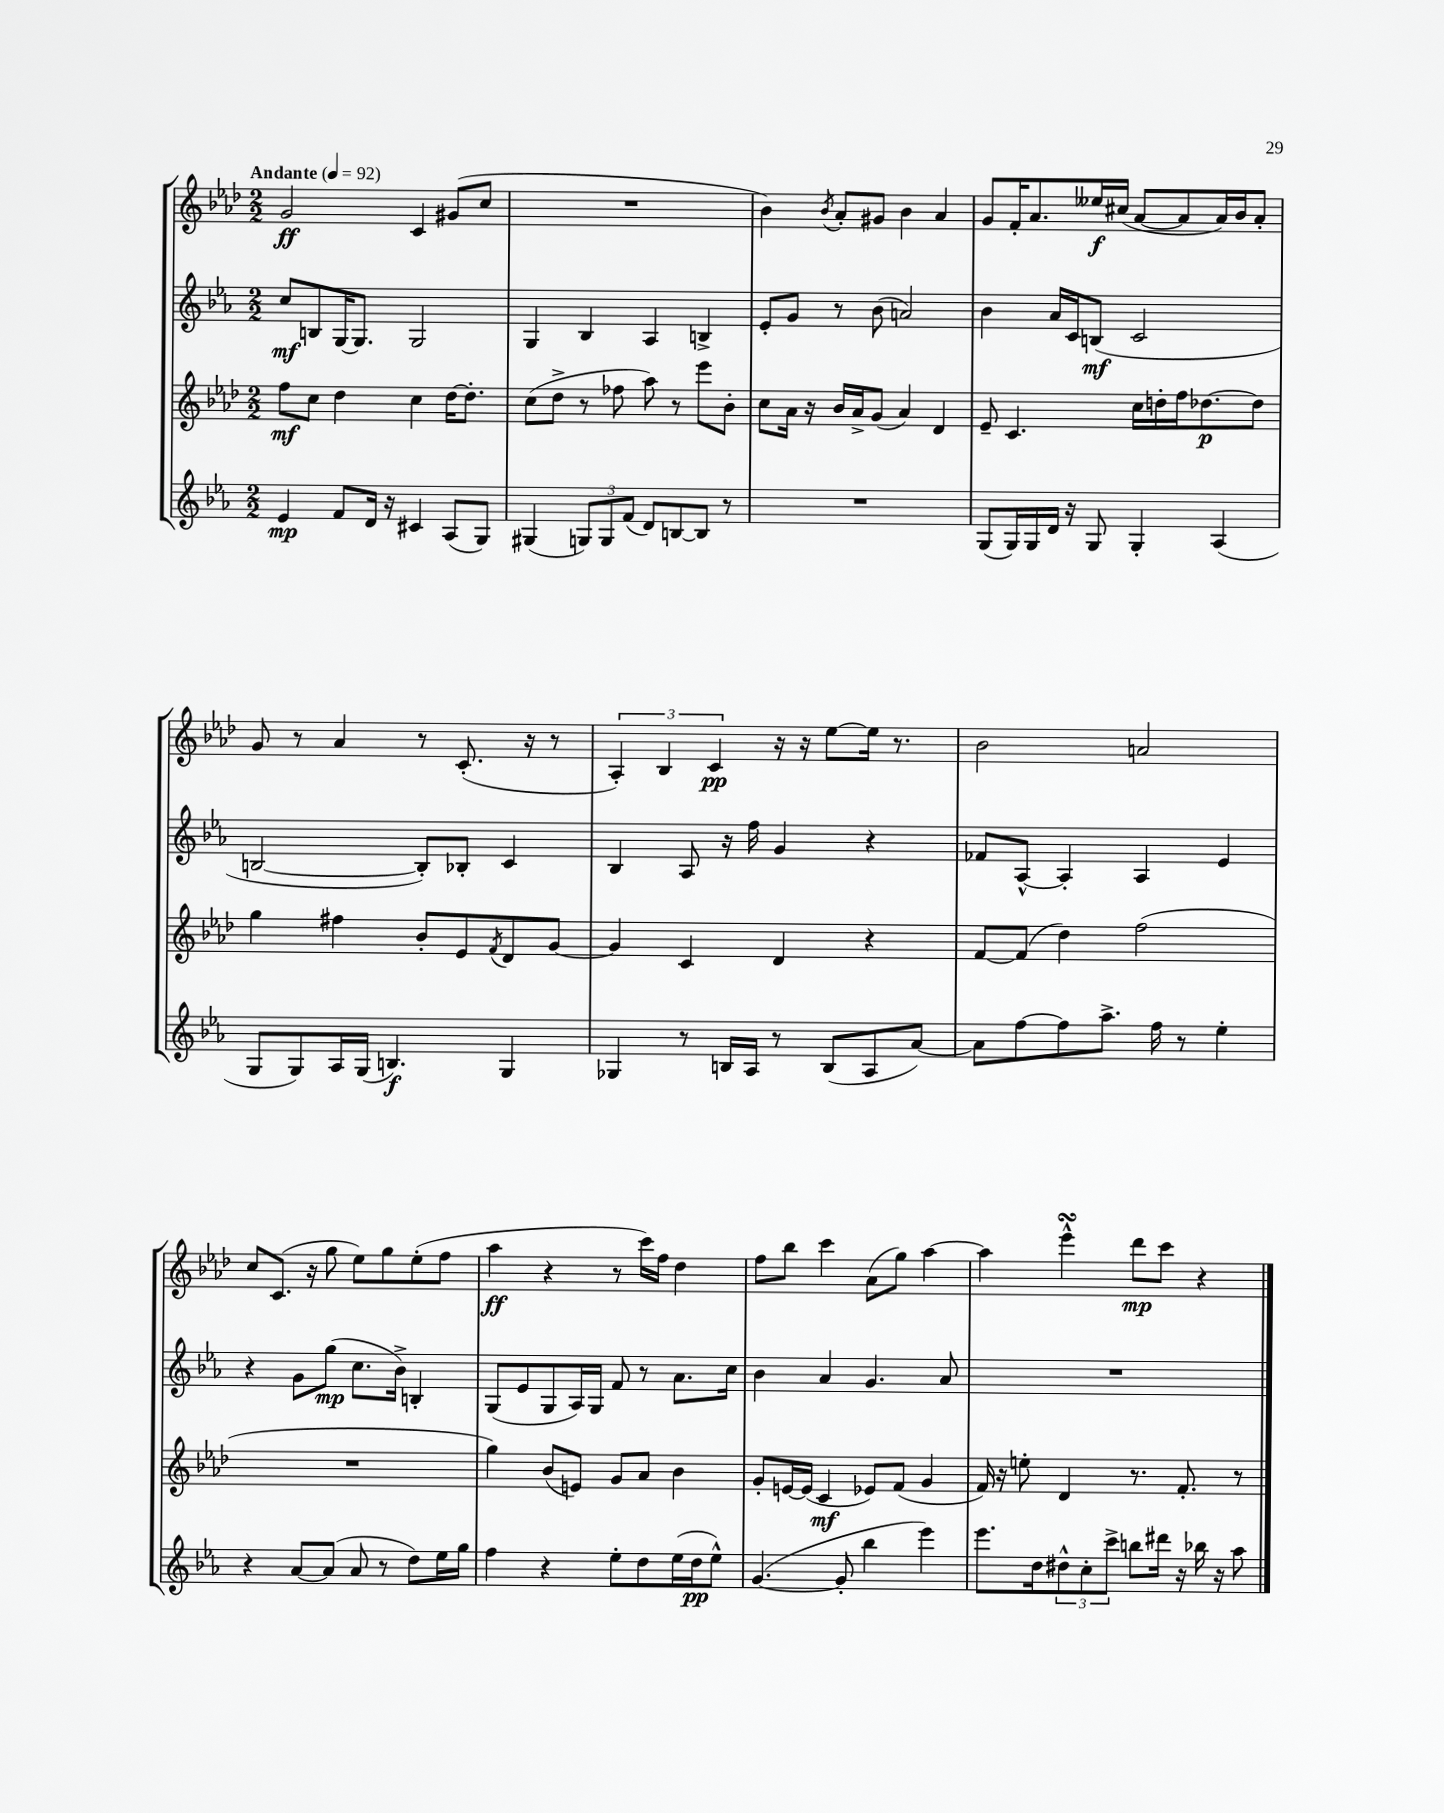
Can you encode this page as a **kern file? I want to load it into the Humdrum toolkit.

**kern	**kern	**kern	**kern
*staff4	*staff3	*staff2	*staff1
*clefG2	*clefG2	*clefG2	*clefG2
*k[b-e-a-]	*k[b-e-a-d-]	*k[b-e-a-]	*k[b-e-a-d-]
*M2/2	*M2/2	*M2/2	*M2/2
*MM92	*MM92	*MM92	*MM92
4e-	8ff	8cc	2g
.	8cc	8B	.
8f	4dd-	[16G	.
.	.	8.G]	.
16d	.	.	.
16r	.	.	.
4c#	4cc	2G	4c
(8A-	[16dd-	.	(8g#
.	8.dd-']	.	.
8G)	.	.	8cc
=	=	=	=
(4G#	(8cc	4G	1r
.	8dd-^	.	.
12G)	8r	4B-	.
12G	.	.	.
.	8ff-	.	.
(12f	.	.	.
8d)	8aa-)	4A-	.
[8B	8r	.	.
8B]	8eee-	4B^	.
8r	8b-'	.	.
=	=	=	=
1r	8cc	8e-'	4b-)
.	16a-	8g	.
.	16r	.	.
.	.	.	8qb-
.	16b-	8r	8a-'
.	16a-^	.	.
.	(8g	(8b-	8g#
.	4a-)	2a)	4b-
.	4d-	.	4a-
=	=	=	=
(8G	8e-~	4b-	8g
16G)	4.c	.	16f'
16G	.	.	8.a-
16d	.	16a-	.
16r	.	16c	.
8G	.	(8B	16ee--
.	.	.	(16cc#
4G'	16cc	2c	[8a-
.	16dd'	.	.
.	16ff	.	8a-]
.	[8.dd-	.	.
(4A-	.	.	16a-)
.	.	.	16b-
.	8dd-]	.	8a-'
=	=	=	=
8G	4gg	[2B	8g
8G)	.	.	8r
16A-	4ff#	.	4a-
(16G	.	.	.
4.B)	.	.	.
.	8b-'	8B'])	8r
.	8e-	8B-'	(8.c'
.	8qf	.	.
4G	8d-	4c	.
.	.	.	16r
.	[8g	.	8r
=	=	=	=
4G-	4g]	4B-	6A-')
.	.	.	6B-
8r	4c	8A-	.
.	.	.	6c
16B	.	16r	.
16A-	.	16ff	.
8r	4d-	4g	16r
.	.	.	16r
(8B	.	.	[8ee-
8A-	4r	4r	16ee-]
.	.	.	8.r
[8a-)	.	.	.
=	=	=	=
8a-]	[8f	8f-	2b-
[8ff	(8f]	[8A-^^	.
8ff]	4dd-)	4A-']	.
8.aa-^	.	.	.
.	(2ff	4A-	2a
16ff	.	.	.
8r	.	.	.
4ee-'	.	4e-	.
=	=	=	=
4r	1r	4r	8cc
.	.	.	(8.c
[8a-	.	8g	.
.	.	.	16r
(8a-]	.	(8gg	8gg
8a-	.	8.cc	8ee-)
8r	.	.	8gg
.	.	16b-^)	.
8dd)	.	4B'	(8ee-'
16ee-	.	.	8ff
16gg	.	.	.
=	=	=	=
4ff	4gg)	(8G	4aa-
.	.	8e-	.
4r	(8b-	8G	4r
.	8e)	16A-)	.
.	.	16G	.
8ee-'	8g	8f	8r
8dd	8a-	8r	16ccc)
.	.	.	16ff
(16ee-	4b-	8.a-	4dd-
16dd	.	.	.
8ee-^^)	.	.	.
.	.	16cc	.
=	=	=	=
([4.g	8g'	4b-	8ff
.	[16e	.	8bb-
.	(16e]	.	.
.	4c	4a-	4ccc
8g']	.	.	.
4bb-	8e-)	4.g	(8a-
.	(8f	.	8gg)
4eee-)	4g	.	[4aa-
.	.	8a-	.
=	=	=	=
8.eee-	16f)	1r	4aa-]
.	16r	.	.
.	8ee'	.	.
16dd	.	.	.
12dd#^^	4d-	.	4eee-^^
12cc'	.	.	.
12ccc^	.	.	.
8bb	8.r	.	8ddd-
16ddd#	.	.	8ccc
16r	8.f'	.	.
16bb-	.	.	4r
16r	.	.	.
8aa-	8r	.	.
==	==	==	==
*-	*-	*-	*-
